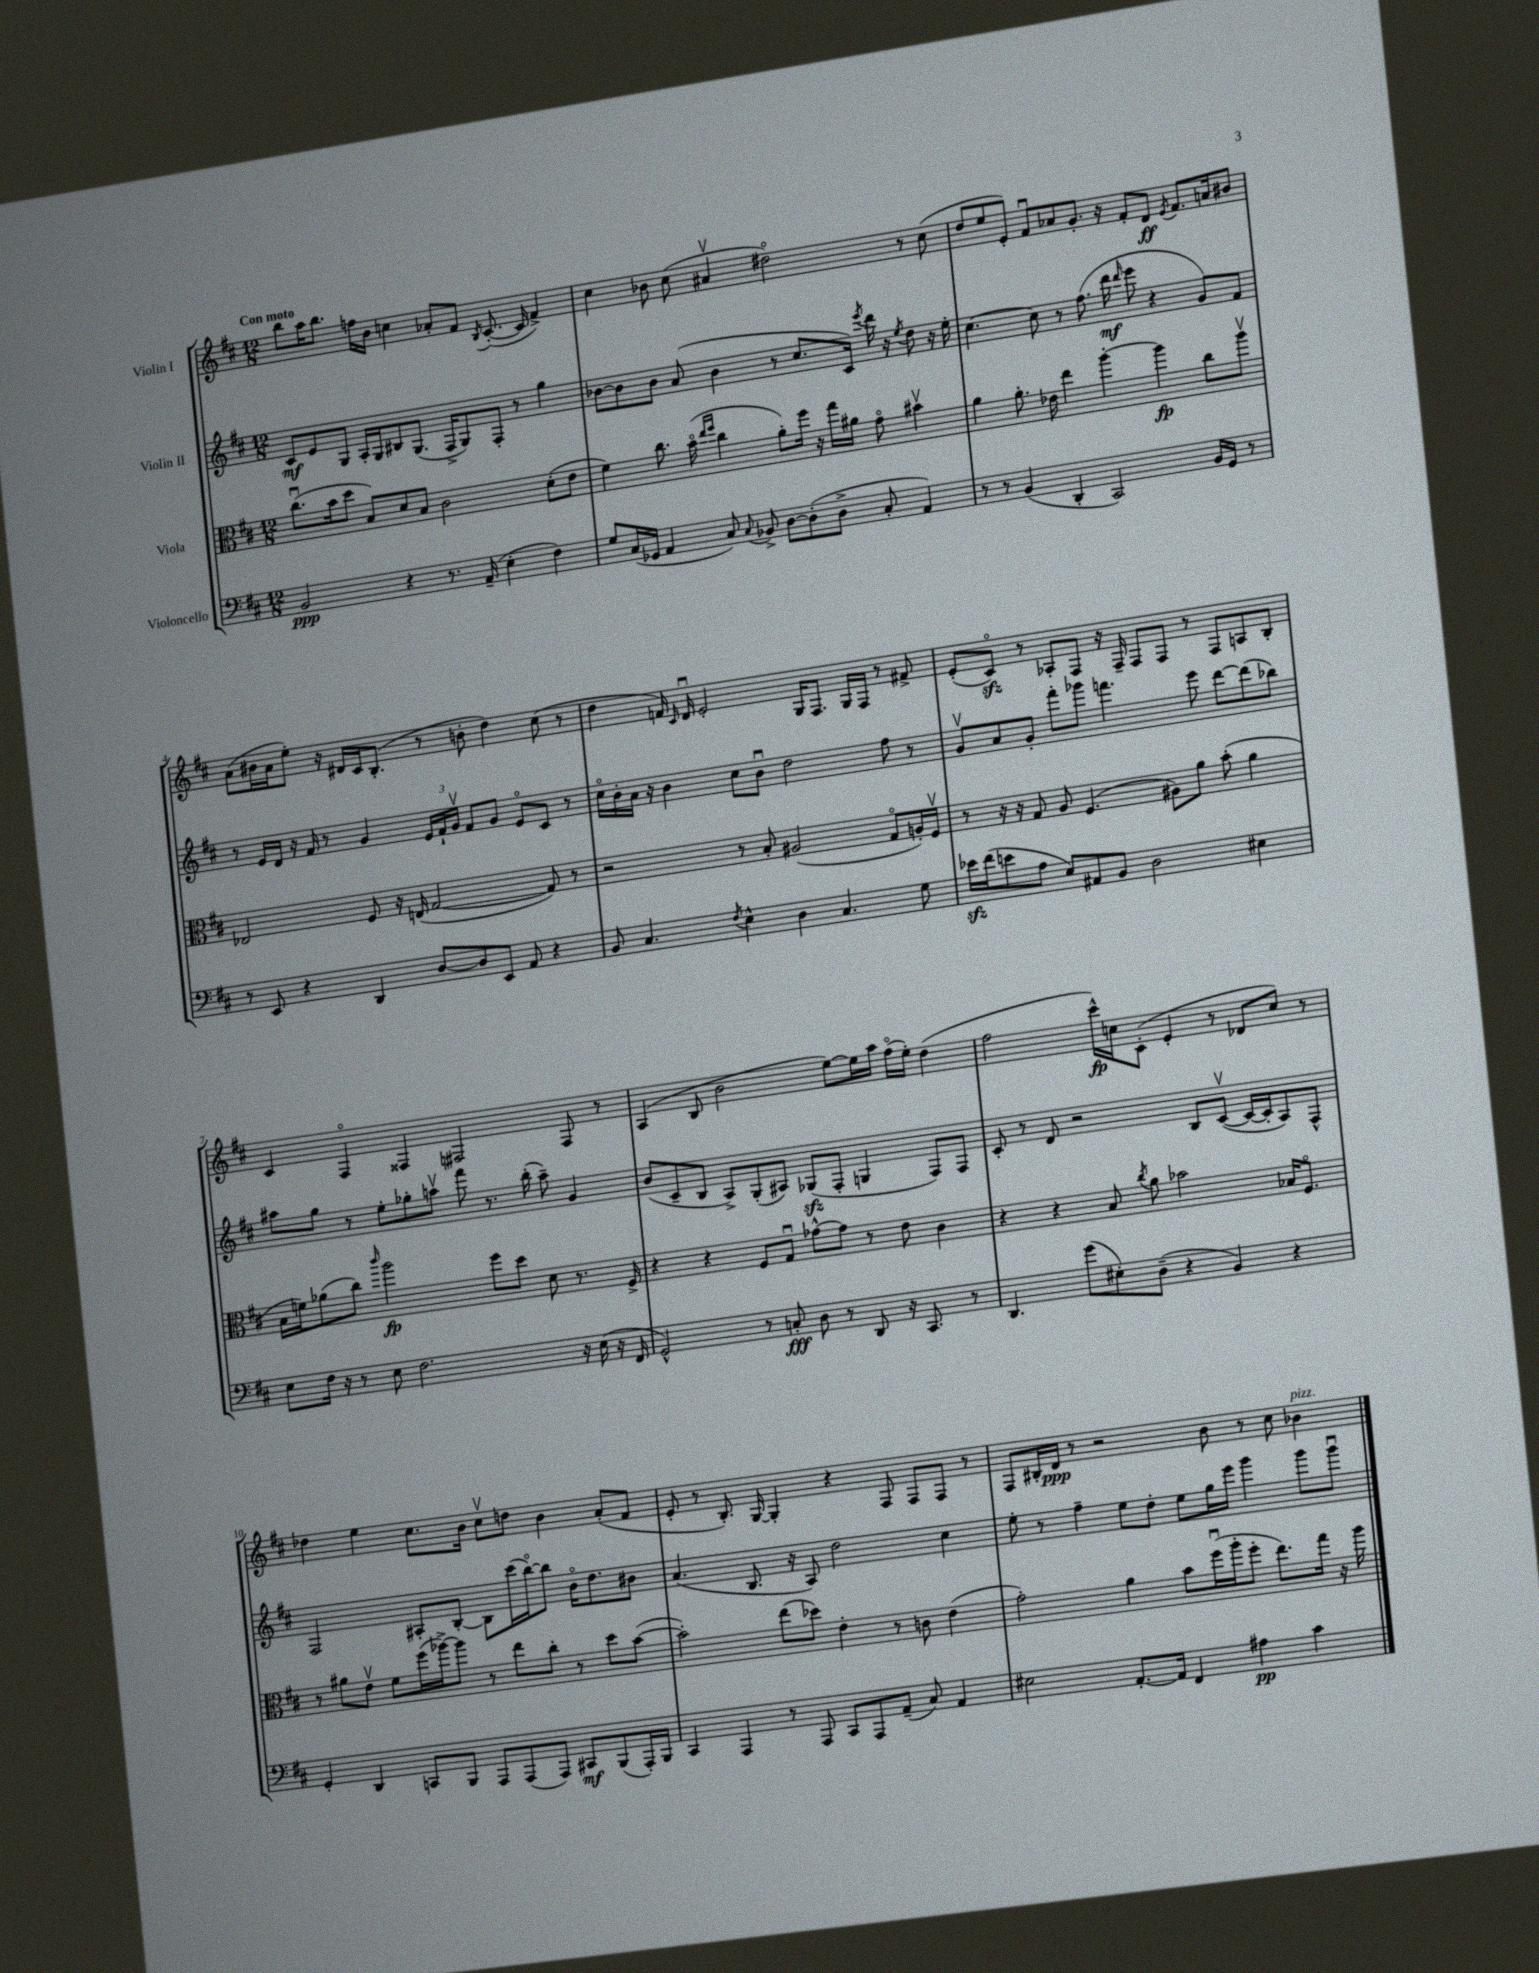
<<
\new StaffGroup <<
\new Staff = "s0" \with { instrumentName = "Violin I" } {
    \clef treble \key d \major \numericTimeSignature \time 12/8 \tempo "Con moto"
    \autoBeamOff b''8[ a''16 b''8.] f''16[ b'16] c''4 aes'8[-. fis'8] \acciaccatura { b8 } cis'8.~-.( cis'16 fis'4->) |
    cis''4 bes'8 cis''8( ais'4\upbow dis''2\flageolet) r8 cis''8( |
    d''8[ e''8 e'8]-.) fis'8[\downbow aes'8 g'8.]-. r16 fis'8[-. d'8]\ff \acciaccatura { e'8 } fis'8.[ a'16 bis'8] |
    a'8[( bis'16 a'16 e''8]-.) r16 dis'16[ cis'16 b8.]-.( r8 b'8-. d''4) cis''8( r8 |
    d''4 f'16) \grace { cis'16 } d'16\downbow e'2-. g16[ fis8.] g16[ fis16] r8 fis'8-> |
    e'8[-.( cis'8]\flageolet\sfz) r8 aes8[-. fis8] r16 fis16-- fis8[ fis8] r8 fis8[ a8 b8]-. |
    cis'4 fis4\flageolet fisis4 fis2 fis8 r8 |
    a4( b8 b'2 e''8[~) e''16 a''16] fis''16[\flageolet( e''16]-.) d''4( |
    fis''2 cis'''16[-^\fp) c''16 cis'8]-.( e'4-. r8 des'8[ c''8]) r8 |
    des''4 e''4 cis''8.[ b'16] cis''8[\upbow d''8] b'4 a'8[-.( fis'8] |
    e'8-. r8 b8.-.) g16~ g4-. r4 fis8 fis8[ fis8] r8 |
    fis8[ bis16-. d'16]\ppp r8 r2 b'8 r8 cis''8 bes'4^\markup { \italic "pizz." } \bar "|." |
}
\new Staff = "s1" \with { instrumentName = "Violin II" } {
    \clef treble \key d \major \numericTimeSignature \time 12/8
    \autoBeamOff cis'8[\mf e'8 g8] a16[-. g16 bis8 g8.]( fis16[-> g8) fis8]-. r8 g''4 |
    bes'8[~ bes'8 bes'8] a'8( bes'4 r8 cis''8.[ cis'16]) \acciaccatura { e'''8 } d'''16 r16 \acciaccatura { e''8 } d''8 r16 e''16-. |
    cis''4.~ cis''8 r8 fis''8.( d'''16\mf \grace { d'''16 } e'''8 r4 g'8[) fis'8] |
    r8 e'16[ d'16] r16 fis'16 r8 g'4 \tuplet 3/2 { e'16[ fis'16-! g'16]\upbow } fis'8[ g'8] e'8[\flageolet cis'8] r8 |
    cis''16[\flageolet b'16-. a'16] r16 b'4 cis''8[ b'8]\downbow d''2 fis''8 r8 |
    g'8[\upbow a'8 g'8]-. fis'''8[-. ges'''8] f'''4. e'''8 d'''8[~ d'''8( bes''8]) |
    ais''8[ g''8] r8 e''8[-. ges''8-. a''8]\upbow fis'''8 r8. b''16-.( a''8--) g'4 |
    b'8[( cis'8-- b8] a8[->) g8-.( ais8]) ges8[\sfz( fis8]-. g4 fis8[) fis8] |
    cis'8-. r8 d'8 r2 b8[ cis'8]~\upbow( cis'16[~ cis'16-. a8) fis8]-^ |
    fis2 ais8[-. b8]~-. b8[ cis'''16( b''16~\flageolet) b''8] b'16[\flageolet d''8. bis'8] |
    a'4.( b8. r16 a8) d''2 cis''4 |
    e''8-. r8 fis''4-- e''8[ d''8]-. e''8[ g''16 e'''16] g'''4 g'''8[ g'''8]\downbow \bar "|." |
}
\new Staff = "s2" \with { instrumentName = "Viola" } {
    \clef alto \key d \major \numericTimeSignature \time 12/8
    \autoBeamOff cis''8.[\downbow( b'16 d''8] b8[) d'8 b8] cis'2 d'8[-.( e'8] |
    fis'4) cis''8. b'16\flageolet( \grace { e''16[ fis''16] } cis''4 a'8[-.) fis''16] r16 g''16[ ais'16] g'8\flageolet bis'4\upbow |
    a'4 a'8.-. ees'16 e''4 a''4~-. a''4\fp cis''8[ a''8]\upbow |
    ees2 fis8 r16 e16( g2~ g8) r8 |
    r2 r8 b8-. ais2( g8[\flageolet a16-.) fis16]\upbow |
    r8 r16 r16 g8 a8 fis4.( ais8[) a'8] b'8-.( a'4 |
    b16[ f'16) aes'8( cis''8]) \grace { cis'''16 } a''2\fp fis''8[ d''8] d'8 r8. fis16-> |
    r4 r4 fis8[ g8]\downbow ges'8[~-^ ges'8] r8 e'8 cis'4 |
    r4 r4 b8 \acciaccatura { cis''8 } a'8 bes'2 bes16[ fis8.]\flageolet |
    r8 ais'8[ e'8]\upbow fis'8[ fis''16( aes''16~->) aes''8] r8 e''8[ cis''8]-. r8 d''8[ b'8]~( |
    b'2-.) e''8[( des''8]) e'4-. r8 c'8 e'4( |
    g'2-.) a'4 b'8[ fis''16\downbow( a''16-. fis''8]-. e''8.[) g''16] r16 a''16 \bar "|." |
}
\new Staff = "s3" \with { instrumentName = "Violoncello" } {
    \clef bass \key d \major \numericTimeSignature \time 12/8
    \autoBeamOff b,2\ppp r4 r8. a,16--( e4-. fis4) |
    g8[ cis16( ges,16] a,4 cis8) \appoggiatura { cis8 } bes,8-> d8[~ d8-.( d8]-> cis8-. a,4) |
    r8 r8 b,4( d,4-. cis,2) b,16[ g,16] r8 |
    r8 e,8 r4 d,4 d8[~ d8 e,8] a,8 r4 |
    b,8 cis4. \acciaccatura { fis8 } e4-^ d4 cis4. g8 |
    ees'16[\sfz fis'16( e'8 a8] e8[) ais,8 b,8] d2 eis4 |
    e8[ fis16] r16 r8 e8 fis2. r16 e16( r16 fis,16 |
    g,2-^) r8 c8-.\fff d8 r8 d,8 r16 cis,8. r8 |
    d,4. g'8[( eis8-.) d8]--( r4 b,4) r4 |
    g,4-. d,4 c,8[ b,,8] a,,8[ a,,8( a,,8]) cis,8[\mf b,,8( a,,16-.) b,,16] |
    cis,4 a,,4 r8 a,,8 cis,8[ a,,8 a,8]--( cis8) a,4 |
    eis2 a,8.[~-. a,16] fis,4 ais4\pp cis'4 \bar "|." |
}
>>
>>
